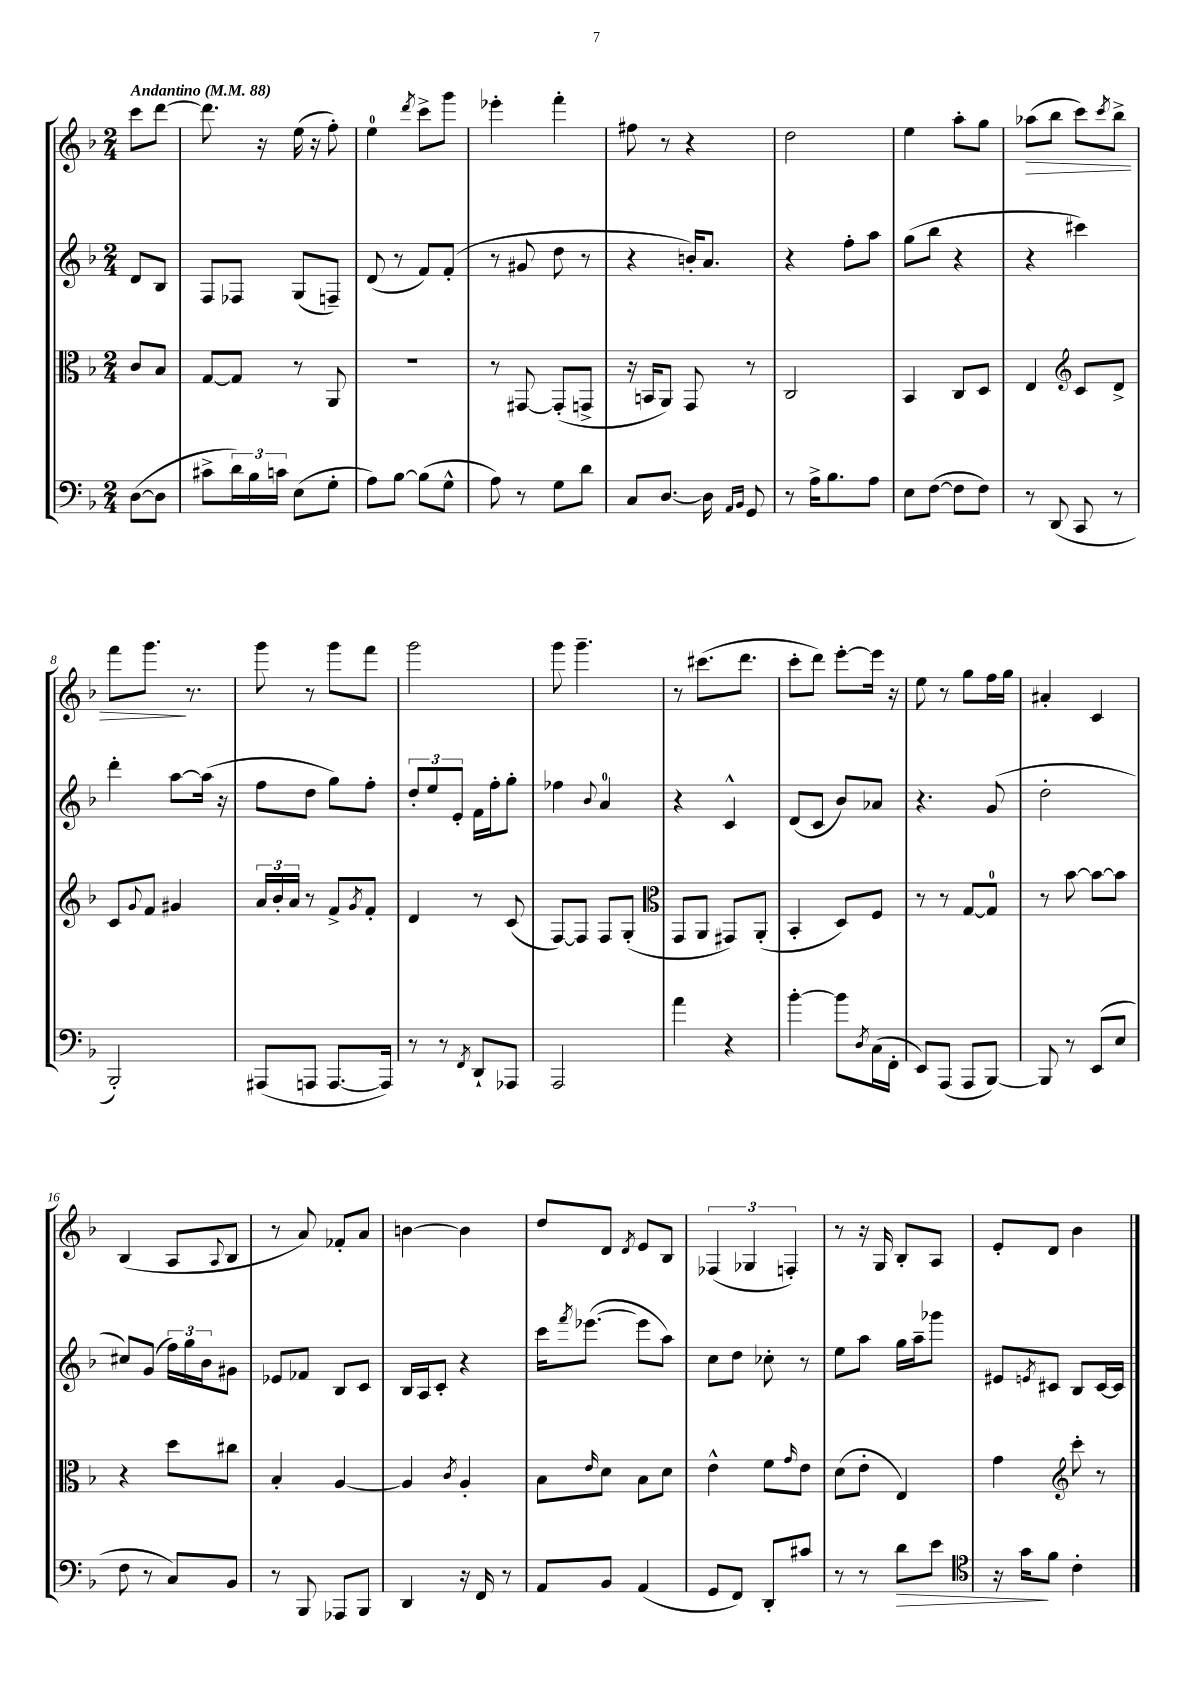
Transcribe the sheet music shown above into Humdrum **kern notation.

**kern	**kern	**kern	**kern
*staff4	*staff3	*staff2	*staff1
*clefF4	*clefC3	*clefG2	*clefG2
*k[b-]	*k[b-]	*k[b-]	*k[b-]
*M2/4	*M2/4	*M2/4	*M2/4
*MM88	*MM88	*MM88	*MM88
([8D	8c	8d	8ccc
8D]	8B-	8B-	[8ddd
=	=	=	=
8c#^	[8G	8F	8.ddd]
24d)	8G]	8F-	.
24B-	.	.	.
.	.	.	16r
24c	.	.	.
(8E	8r	(8G	(16ee
.	.	.	16r
8G'	8AA	8F~)	8ff')
=	=	=	=
8A)	2r	(8d	4ee
[8B-	.	8r	.
.	.	.	8qddd
(8B-]	.	8f)	8ccc^
8G^^	.	(8f'	8ggg
=	=	=	=
8A)	8r	8r	4eee-'
8r	[8GG#	8g#	.
8G	(8GG#']	8dd	4fff'
8d	8GG^	8r	.
=	=	=	=
8C	16r	4r	8ff#
.	16BB	.	.
[8.D	8AA)	.	8r
.	8GG	16b')	4r
16D]	.	8.a	.
16qqAA	.	.	.
16qqBB-	.	.	.
8GG	8r	.	.
=	=	=	=
8r	2C	4r	2dd
16A^	.	.	.
8.B-	.	.	.
.	.	8ff'	.
8A	.	8aa	.
=	=	=	=
8E	4BB-	(8gg	4ee
([8F	.	8bb-	.
8F]	8C	4r	8aa'
8F)	8D	.	8gg
=	=	=	=
8r	4E	4r	(8aa-
(8DD	.	.	8bb-
*	*clefG2	*	*
8CC	8c	4ccc#)	8ccc)
.	.	.	8qccc
8r	8d^	.	8bb-^
=	=	=	=
2BBB-')	8c	4ddd'	8fff
.	8qqg	.	.
.	8f	.	8.ggg
.	4g#	[8aa	.
.	.	.	8.r
.	.	(16aa]	.
.	.	16r	.
=	=	=	=
(8AAA#	24a	8ff	8ggg
.	24b-'	.	.
.	24a	.	.
8AAA	8r	8dd	8r
[8.AAA	8f^	8gg)	8ggg
.	8qg	.	.
.	8f'	8ff'	8fff
16AAA])	.	.	.
=	=	=	=
8r	4d	12dd'	2ggg
.	.	12ee	.
8r	.	.	.
.	.	12e'	.
8qFF	.	.	.
8DD`	8r	16f	.
.	.	16ff'	.
8AAA-	(8c	8gg'	.
=	=	=	=
2AAA	[8F)	4ff-	8ggg
.	8F]	.	4.ggg~
.	.	8qqb-	.
.	8F	4a	.
.	(8G'	.	.
=	=	=	=
*	*clefC3	*	*
4a	8GG	4r	8r
.	8AA	.	(8.ccc#
4r	8GG#)	4c^^	.
.	.	.	8.ddd
.	(8AA'	.	.
=	=	=	=
[4b-'	4BB-'	(8d	8ccc'
.	.	8c	8ddd)
8b-]	8D)	8b-)	[8eee'
8qD	.	.	.
(16C	8F	8a-	16eee]
16FF'	.	.	16r
=	=	=	=
8EE)	8r	4.r	8ee
(8AAA	8r	.	8r
8AAA	[8G	.	8gg
[8BBB-)	8G]	(8g	16ff
.	.	.	16gg
=	=	=	=
8BBB-]	8r	2dd'	4a#'
8r	[8b-	.	.
(8EE	8b-_	.	4c
8E	8b-]	.	.
=	=	=	=
8F	4r	8cc#)	(4B-
8r	.	(8g	.
8C)	8dd	24ff)	8A
.	.	24gg	.
.	.	24b-	.
.	.	.	8qqA
8BB-	8cc#	8g#	8B-
=	=	=	=
8r	4B-'	8e-	8r
8BBB-	.	8f-	8a)
8AAA-	[4A	8B-	8f-'
8BBB-	.	8c	8a
=	=	=	=
4DD	4A]	16B-	[4b
.	.	16A	.
.	.	8c'	.
.	8qc	.	.
16r	4A'	4r	4b]
16FF	.	.	.
8r	.	.	.
=	=	=	=
8AA	8B-	16ccc	8dd
.	.	8qfff	.
.	.	([8.eee-	.
.	16qqe	.	.
8BB-	8d	.	8d
.	.	.	8qd
(4AA	8B-	8eee-]	8e
.	8d	8aa)	8B-
=	=	=	=
8GG	4e^^	8cc	(6F-
8FF)	.	8dd	.
.	.	.	6G-
8DD'	8f	8cc-'	.
.	.	.	6F')
.	16qqg	.	.
8c#	8e	8r	.
=	=	=	=
8r	(8d	8ee	8r
8r	8e'	8aa	16r
.	.	.	16G
8d	4E)	16gg	8B-'
.	.	16aa~	.
8e	.	8ggg-	8A
=	=	=	=
*clefC4	*	*	*
16r	4g	8e#	8e'
16g	.	.	.
.	.	8qe	.
8f	.	8c#	8d
*	*clefG2	*	*
4c'	8ccc'	8B-	4b-
.	8r	[16c#	.
.	.	16c#]	.
==	==	==	==
*-	*-	*-	*-
